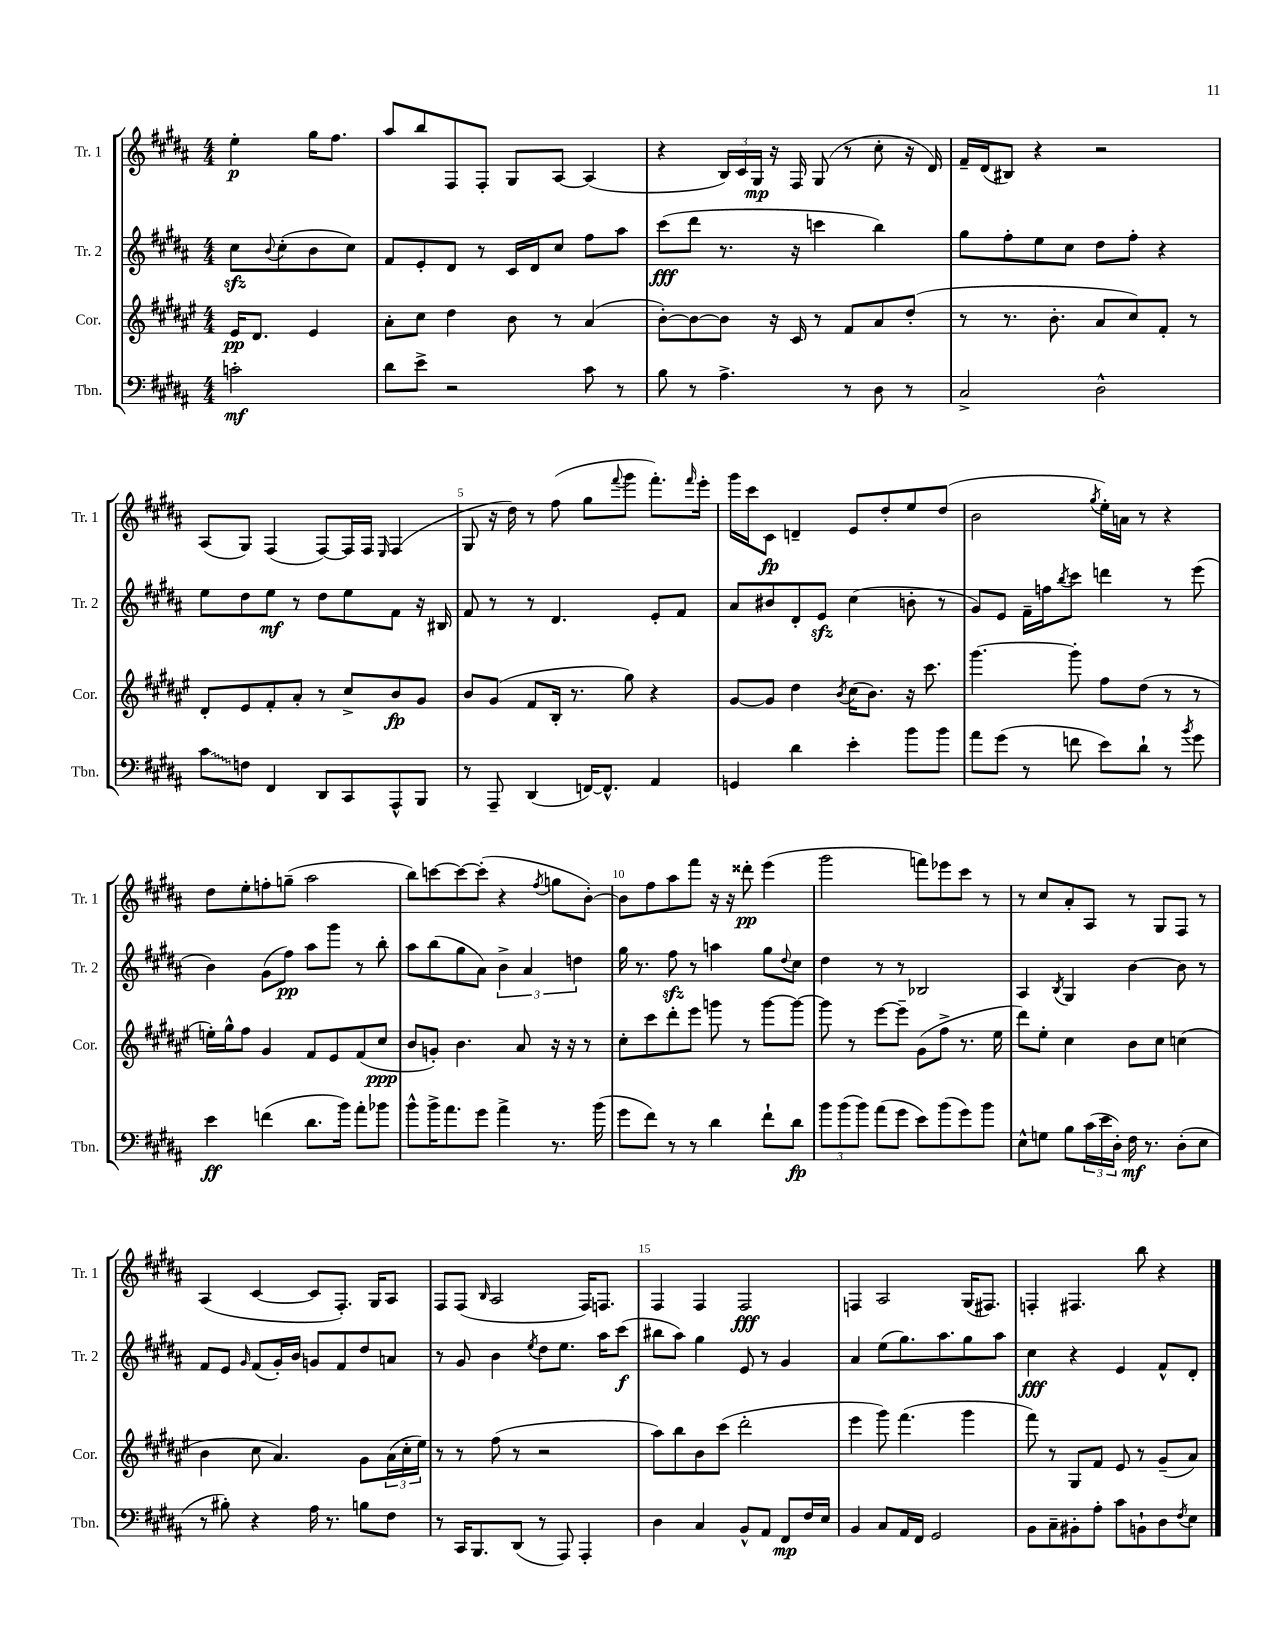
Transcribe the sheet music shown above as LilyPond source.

<<
\new StaffGroup <<
\new Staff = "s0" \with { instrumentName = "Tr. 1" shortInstrumentName = "Tr. 1" } {
    \clef treble \key b \major \numericTimeSignature \time 4/4 \partial 2
    e''4-.\p gis''16 fis''8. |
    ais''8 b''8 fis8 fis8-. gis8 ais8~ ais4( |
    r4 \tuplet 3/2 { b16) cis'16 gis16\mp } r16 fis16 gis8( r8 cis''8-. r16 dis'16) |
    fis'16-- dis'16( bis8) r4 r2 |
    ais8( gis8) fis4( fis8~) fis16 fis16 \grace { e16 } fis4( |
    gis8 r16 dis''16) r8 fis''8( gis''8 \appoggiatura { fis'''8 } gis'''8 fis'''8.-.) \grace { fis'''16 } e'''16-. |
    gis'''16 cis'''16 cis'8\fp d'4-- e'8 dis''8-. e''8 dis''8( |
    b'2 \acciaccatura { gis''8 } e''16-.) a'16 r8 r4 |
    dis''8 e''8-. f''8-. g''8--( ais''2 |
    b''8) c'''8~ c'''8~ c'''8-.( r4 \acciaccatura { fis''8 } g''8 b'8~-.) |
    b'8 fis''8 ais''8 fis'''8 r16 r16 disis'''8-.\pp e'''4( |
    gis'''2 f'''8) ees'''8 cis'''8 r8 |
    r8 cis''8 ais'8-. ais8 r8 gis8 fis8 r8 |
    ais4( cis'4~ cis'8 fis8.-.) gis16 ais8 |
    fis8 fis8( \grace { b16 } ais2 fis16) f8. |
    fis4 fis4 fis2\fff |
    f4 ais2 gis16( fis8.) |
    f4-. fis4. b''8 r4 \bar "|." |
}
\new Staff = "s1" \with { instrumentName = "Tr. 2" shortInstrumentName = "Tr. 2" } {
    \clef treble \key b \major \numericTimeSignature \time 4/4 \partial 2
    cis''8\sfz \appoggiatura { b'8 } cis''8-.( b'8 cis''8) |
    fis'8 e'8-. dis'8 r8 cis'16 dis'16 cis''8 fis''8 ais''8 |
    cis'''8\fff( dis'''8 r8. r16 c'''4 b''4) |
    gis''8 fis''8-. e''8 cis''8 dis''8 fis''8-. r4 |
    e''8 dis''8 e''8\mf r8 dis''8 e''8 fis'8 r16 bis16 |
    fis'8 r8 r8 dis'4. e'8-. fis'8 |
    ais'8 bis'8 dis'8-. e'8\sfz cis''4( b'8-. r8 |
    gis'8) e'8 fis'16-- f''16 \acciaccatura { b''8 } cis'''8 d'''4 r8 e'''8( |
    b'4) gis'8( fis''8\pp) ais''8 gis'''8 r8 b''8-. |
    ais''8 b''8( gis''8 ais'8) \tuplet 3/2 { b'4-> ais'4 d''4 } |
    gis''16 r8. fis''8\sfz r8 a''4 gis''8 \appoggiatura { dis''8 } cis''8 |
    dis''4 r8 r8 bes2 |
    ais4 \acciaccatura { b8 } gis4 b'4~ b'8 r8 |
    fis'8 e'8 \grace { gis'16 } fis'8( gis'16-.) b'16 g'8 fis'8 dis''8 a'8 |
    r8 gis'8 b'4 \acciaccatura { e''8 } dis''8 e''8. ais''16 cis'''8\f( |
    bis''8 ais''8) gis''4 e'8 r8 gis'4 |
    ais'4 e''8( gis''8.) ais''8. gis''8 ais''8 |
    cis''4\fff r4 e'4 fis'8-^ dis'8-. \bar "|." |
}
\new Staff = "s2" \with { instrumentName = "Cor." shortInstrumentName = "Cor." } {
    \clef treble \key fis \major \numericTimeSignature \time 4/4 \partial 2
    eis'16\pp dis'8. eis'4 |
    ais'8-. cis''8 dis''4 b'8 r8 ais'4( |
    b'8~-.) b'8~ b'8 r16 cis'16 r8 fis'8 ais'8 dis''8-.( |
    r8 r8. b'8.-. ais'8 cis''8) fis'8-. r8 |
    dis'8-. eis'8 fis'8-. ais'8-. r8 cis''8-> b'8\fp gis'8 |
    b'8 gis'8( fis'8 b16-. r8. gis''8) r4 |
    gis'8~ gis'8 dis''4 \acciaccatura { b'8 } cis''16( b'8.) r16 cis'''8. |
    gis'''4.~ gis'''8-. fis''8 dis''8( r8 r8 |
    e''16-.) gis''16-^ fis''8 gis'4 fis'8 eis'8 fis'8( cis''8\ppp |
    b'8 g'8-.) b'4. ais'8 r16 r16 r8 |
    cis''8-. cis'''8 dis'''8-. eis'''8 g'''8 r8 g'''8~ g'''8~ |
    g'''8 r8 eis'''8~ eis'''8-- gis'8( fis''8-> r8. eis''16 |
    dis'''8) eis''8-. cis''4 b'8 cis''8 c''4( |
    b'4 cis''8 ais'4.) gis'8 \tuplet 3/2 { ais'16( cis''16-. eis''16) } |
    r8 r8 fis''8( r8 r2 |
    ais''8) b''8 b'8 cis'''8( dis'''2-. |
    eis'''4 gis'''8) fis'''4.( gis'''4 |
    fis'''8) r8 gis8 fis'8 eis'8 r8 gis'8--( ais'8) \bar "|." |
}
\new Staff = "s3" \with { instrumentName = "Tbn." shortInstrumentName = "Tbn." } {
    \clef bass \key b \major \numericTimeSignature \time 4/4 \partial 2
    c'2-.\mf |
    dis'8 e'8-> r2 cis'8 r8 |
    b8 r8 ais4.-> r8 dis8 r8 |
    cis2-> dis2-^ |
    \once \override Glissando.style = #'zigzag cis'8\glissando f8 fis,4 dis,8 cis,8 ais,,8-^ b,,8 |
    r8 ais,,8-- dis,4( f,16~) f,8.-^ ais,4 |
    g,4 dis'4 e'4-. b'8 b'8 |
    ais'8 gis'8( r8 f'8 e'8) dis'8-! r8 \acciaccatura { b'8 } gis'8 |
    e'4\ff f'4( dis'8. b'16) ais'8-. bes'8 |
    b'8-^ b'16-> ais'8. gis'8 ais'4-> r8. b'16( |
    gis'8 fis'8) r8 r8 dis'4 fis'8-! dis'8\fp |
    \tuplet 3/2 { b'8 b'8( b'8) } ais'8( gis'8 e'8) b'8( gis'8) b'8 |
    e8-^ g8 b8 \tuplet 3/2 { cis'16( e'16 dis16-.) } fis16\mf r8. dis8-.( e8 |
    r8 bis8-.) r4 ais16 r8. b8 fis8 |
    r8 cis,16 b,,8. dis,8( r8 ais,,8) ais,,4-. |
    dis4 cis4 b,8-^ ais,8 fis,8\mp fis16 e16 |
    b,4 cis8 ais,16 fis,16 gis,2 |
    b,8 cis8-- bis,8-. ais8-. cis'8 b,8-! dis8 \acciaccatura { fis8 } e8 \bar "|." |
}
>>
>>
\layout { \context { \Score \override BarNumber.break-visibility = ##(#f #t #t) barNumberVisibility = #(every-nth-bar-number-visible 5) } }
